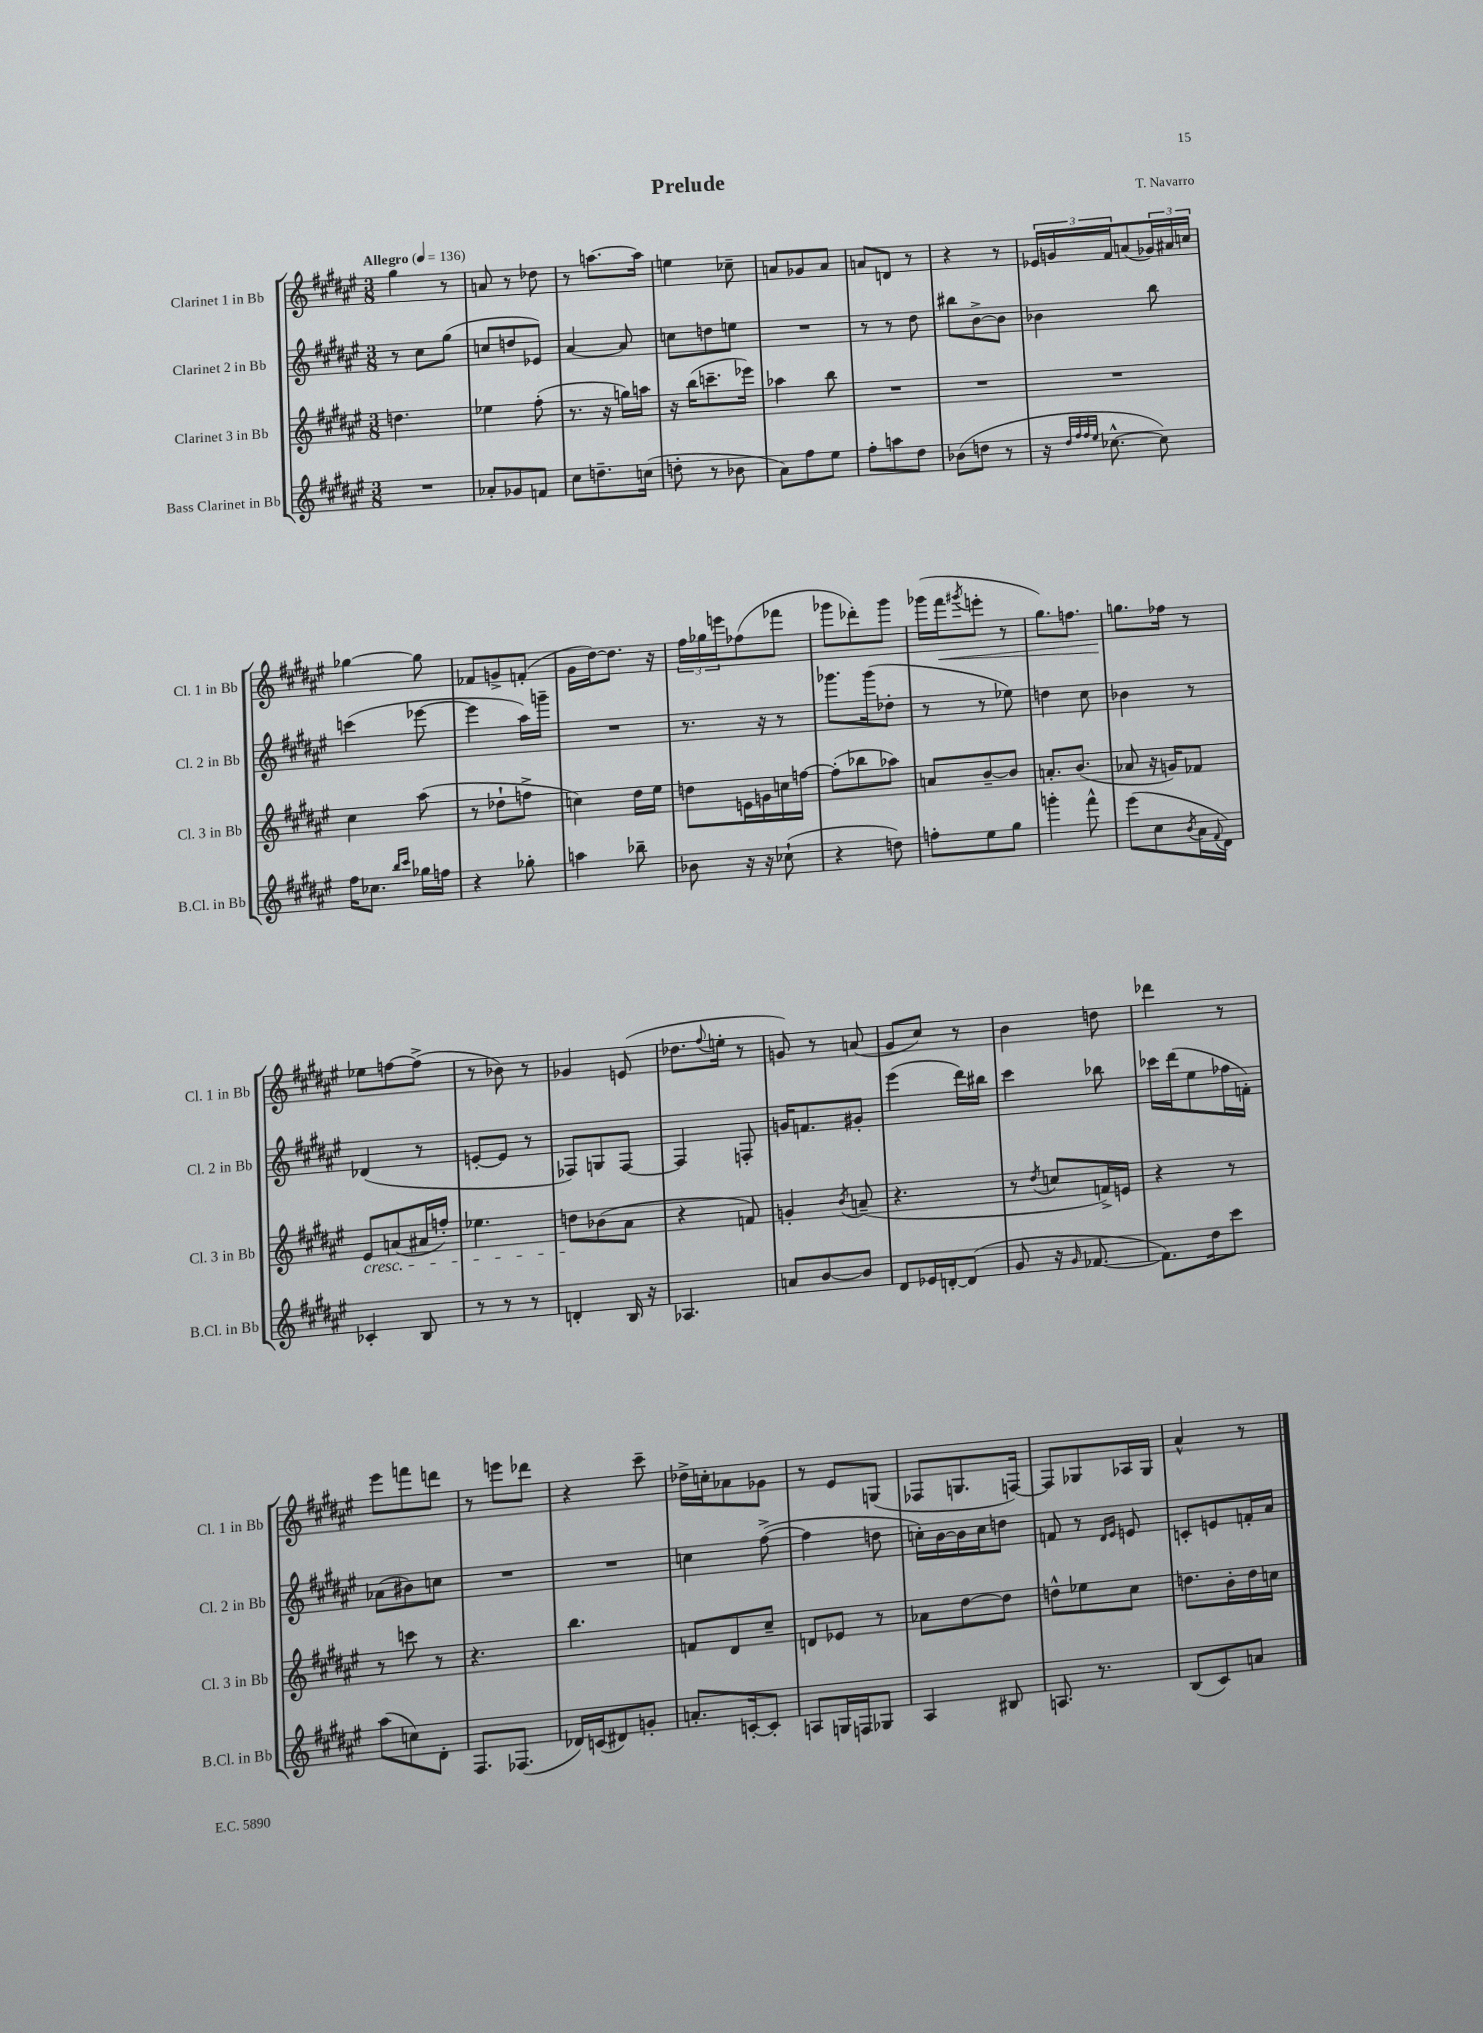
\header { title = "Prelude" composer = "T. Navarro" }
<<
\new StaffGroup <<
\new Staff = "s0" \with { instrumentName = "Clarinet 1 in Bb" shortInstrumentName = "Cl. 1 in Bb" } {
    \clef treble \key fis \major \numericTimeSignature \time 3/8 \tempo "Allegro" 4 = 136
    gis''4 r8 |
    a'8 r8 des''8 |
    r8 a''8.~ a''16 |
    e''4 ces''8-- |
    a'8 ges'8 a'8 |
    a'8 d'8 r8 |
    r4 r8 |
    \tuplet 3/2 { ees'16 g'16 fis'16 } a'8( \tuplet 3/2 { ges'16) ais'16 c''16 } |
    ges''4~ ges''8 |
    fes'8 g'8-> f'8-.( |
    gis'16 dis''16~) dis''8. r16 |
    \tuplet 3/2 { fis''16 ges''16 e'''16 } fes''8( fes'''8 |
    ges'''8 des'''8-.) ges'''8 |
    ges'''16( fis'''16\< \acciaccatura { gis'''8 } e'''8-. r8 |
    gis''8.) f''8. |
    g''8.\! fes''16 r8 |
    ees''8 f''8~ f''8->( |
    r8 bes'8) r8 |
    ges'4 e'8( |
    des''8. \appoggiatura { fis''8 } e''16-. r8 |
    g'8) r8 a'8( |
    gis'8 cis''8) r8 |
    b'4 d''8 |
    des'''4 r8 |
    eis'''8 f'''8 d'''8 |
    r8 e'''8 des'''8 |
    r4 cis'''8-- |
    des''16-> c''16-. aes'8 ges'8 |
    r8 eis'8 g8( |
    fes8 g8. f16~) |
    f8 ges8 aes16 ges16 |
    ais'4-^ r8 \bar "|." |
}
\new Staff = "s1" \with { instrumentName = "Clarinet 2 in Bb" shortInstrumentName = "Cl. 2 in Bb" } {
    \clef treble \key fis \major \numericTimeSignature \time 3/8
    r8 cis''8 gis''8( |
    c''8 d''8 ees'8) |
    ais'4~ ais'8 |
    c''8 d''8 e''8 |
    R4. |
    r8 r8 dis''8 |
    bis''8 b'8~-> b'8 |
    bes'4 b''8 |
    c'''4( ees'''8~ |
    ees'''4 ais''16) g'''16-- |
    R4. |
    r8. r16 r8 |
    ges'''8. ges'''16( des''8-. |
    r8 r8 ees''8) |
    d''4 cis''8 |
    bes'4 r8 |
    des'4( r8 |
    e'8~-. e'8 r8 |
    fes8) g8 fes8~ |
    fes4 f8-. |
    g'16 f'8. gis'8-. |
    eis'''4( dis'''16) bis''16 |
    cis'''4 bes''8 |
    ces'''16 dis'''16( eis''8 fes''16 f'16-.) |
    aes'8( bis'8) c''8 |
    R4. |
    R4. |
    c''4 fis''8~->( |
    fis''4 d''8 |
    c''16-.) b'16~ b'16 c''16 d''8 |
    f'8 r8 \grace { dis'16 eis'16 } e'8 |
    c'8-. e'8 f'16-. ais'16 \bar "|." |
}
\new Staff = "s2" \with { instrumentName = "Clarinet 3 in Bb" shortInstrumentName = "Cl. 3 in Bb" } {
    \clef treble \key fis \major \numericTimeSignature \time 3/8
    d''4. |
    ees''4 fis''8-.( |
    r8. r16 g''16) a''16 |
    r16 b''16( c'''8.-- ees'''16) |
    aes''4 b''8 |
    R4. |
    R4. |
    R4. |
    cis''4 ais''8( |
    r8 des''8-! f''8-> |
    c''4) dis''16 eis''16 |
    d''8 e'16 g'16 c''16 f''16~ |
    f''8-.( bes''8 aes''8) |
    a'8 b'8~-- b'8 |
    a'8.-. b'8.( |
    aes'8 r16 g'16) fes'8 |
    eis'8\cresc a'8( ais'16 f''16-.) |
    ees''4. |
    d''8\! bes'8( ais'8 |
    r4 f'8) |
    g'4-. \acciaccatura { b'8 } a'8--( |
    r4. |
    r8 \acciaccatura { dis''8 } c''8 f'16->) e'16 |
    r4 r8 |
    r8 c'''8 r8 |
    r4. |
    b''4. |
    f'8 dis'8 cis''8-- |
    d'8 ees'8 r8 |
    aes'8 dis''8~ dis''8 |
    d''8-^ ees''8 cis''8 |
    d''8. b'16-. d''16 c''16 \bar "|." |
}
\new Staff = "s3" \with { instrumentName = "Bass Clarinet in Bb" shortInstrumentName = "B.Cl. in Bb" } {
    \clef treble \key fis \major \numericTimeSignature \time 3/8
    R4. |
    aes'8-. ges'8 f'8 |
    cis''8 d''8.-- c''16( |
    d''8-. r8 bes'8 |
    ais'8) fis''8 eis''8 |
    fis''8-. a''8 dis''8 |
    bes'8( d''8 r8 |
    r16 \grace { dis''32 fis''32 fis''32 eis''32 } ces''8.~-^ ces''8) |
    fis''16 ces''8. \grace { b''16 cis'''16 } ges''16 f''16 |
    r4 ges''8-. |
    a''4 bes''8-- |
    bes'8 r16 r16 ces''8-!( |
    r4 d''8) |
    f''8-. eis''8 gis''8 |
    g'''4-. fis'''8-^ |
    eis'''8( cis''8 \acciaccatura { b'8 } ais'16 \appoggiatura { fis'8 } dis'16) |
    ces'4-. b8 |
    r8 r8 r8 |
    d'4-. b16 r16 |
    aes4. |
    a'8 b'8~ b'8 |
    dis'8 ees'16 d'16~-. d'8( |
    gis'8 r16 \grace { gis'16 } fes'8.~ |
    fes'8.) dis''16 cis'''8 |
    ais''8( c''8) dis'8-. |
    fis8. fes8.( |
    des'16) c'16( dis'8) g'8-. |
    a'8.-. c'16~-. c'8-. |
    a8 g16 f16 ges8 |
    ais4 bis8 |
    a8. r8. |
    b8( cis'8) a'8 \bar "|." |
}
>>
>>
\layout { \context { \Score \remove "Bar_number_engraver" } }
